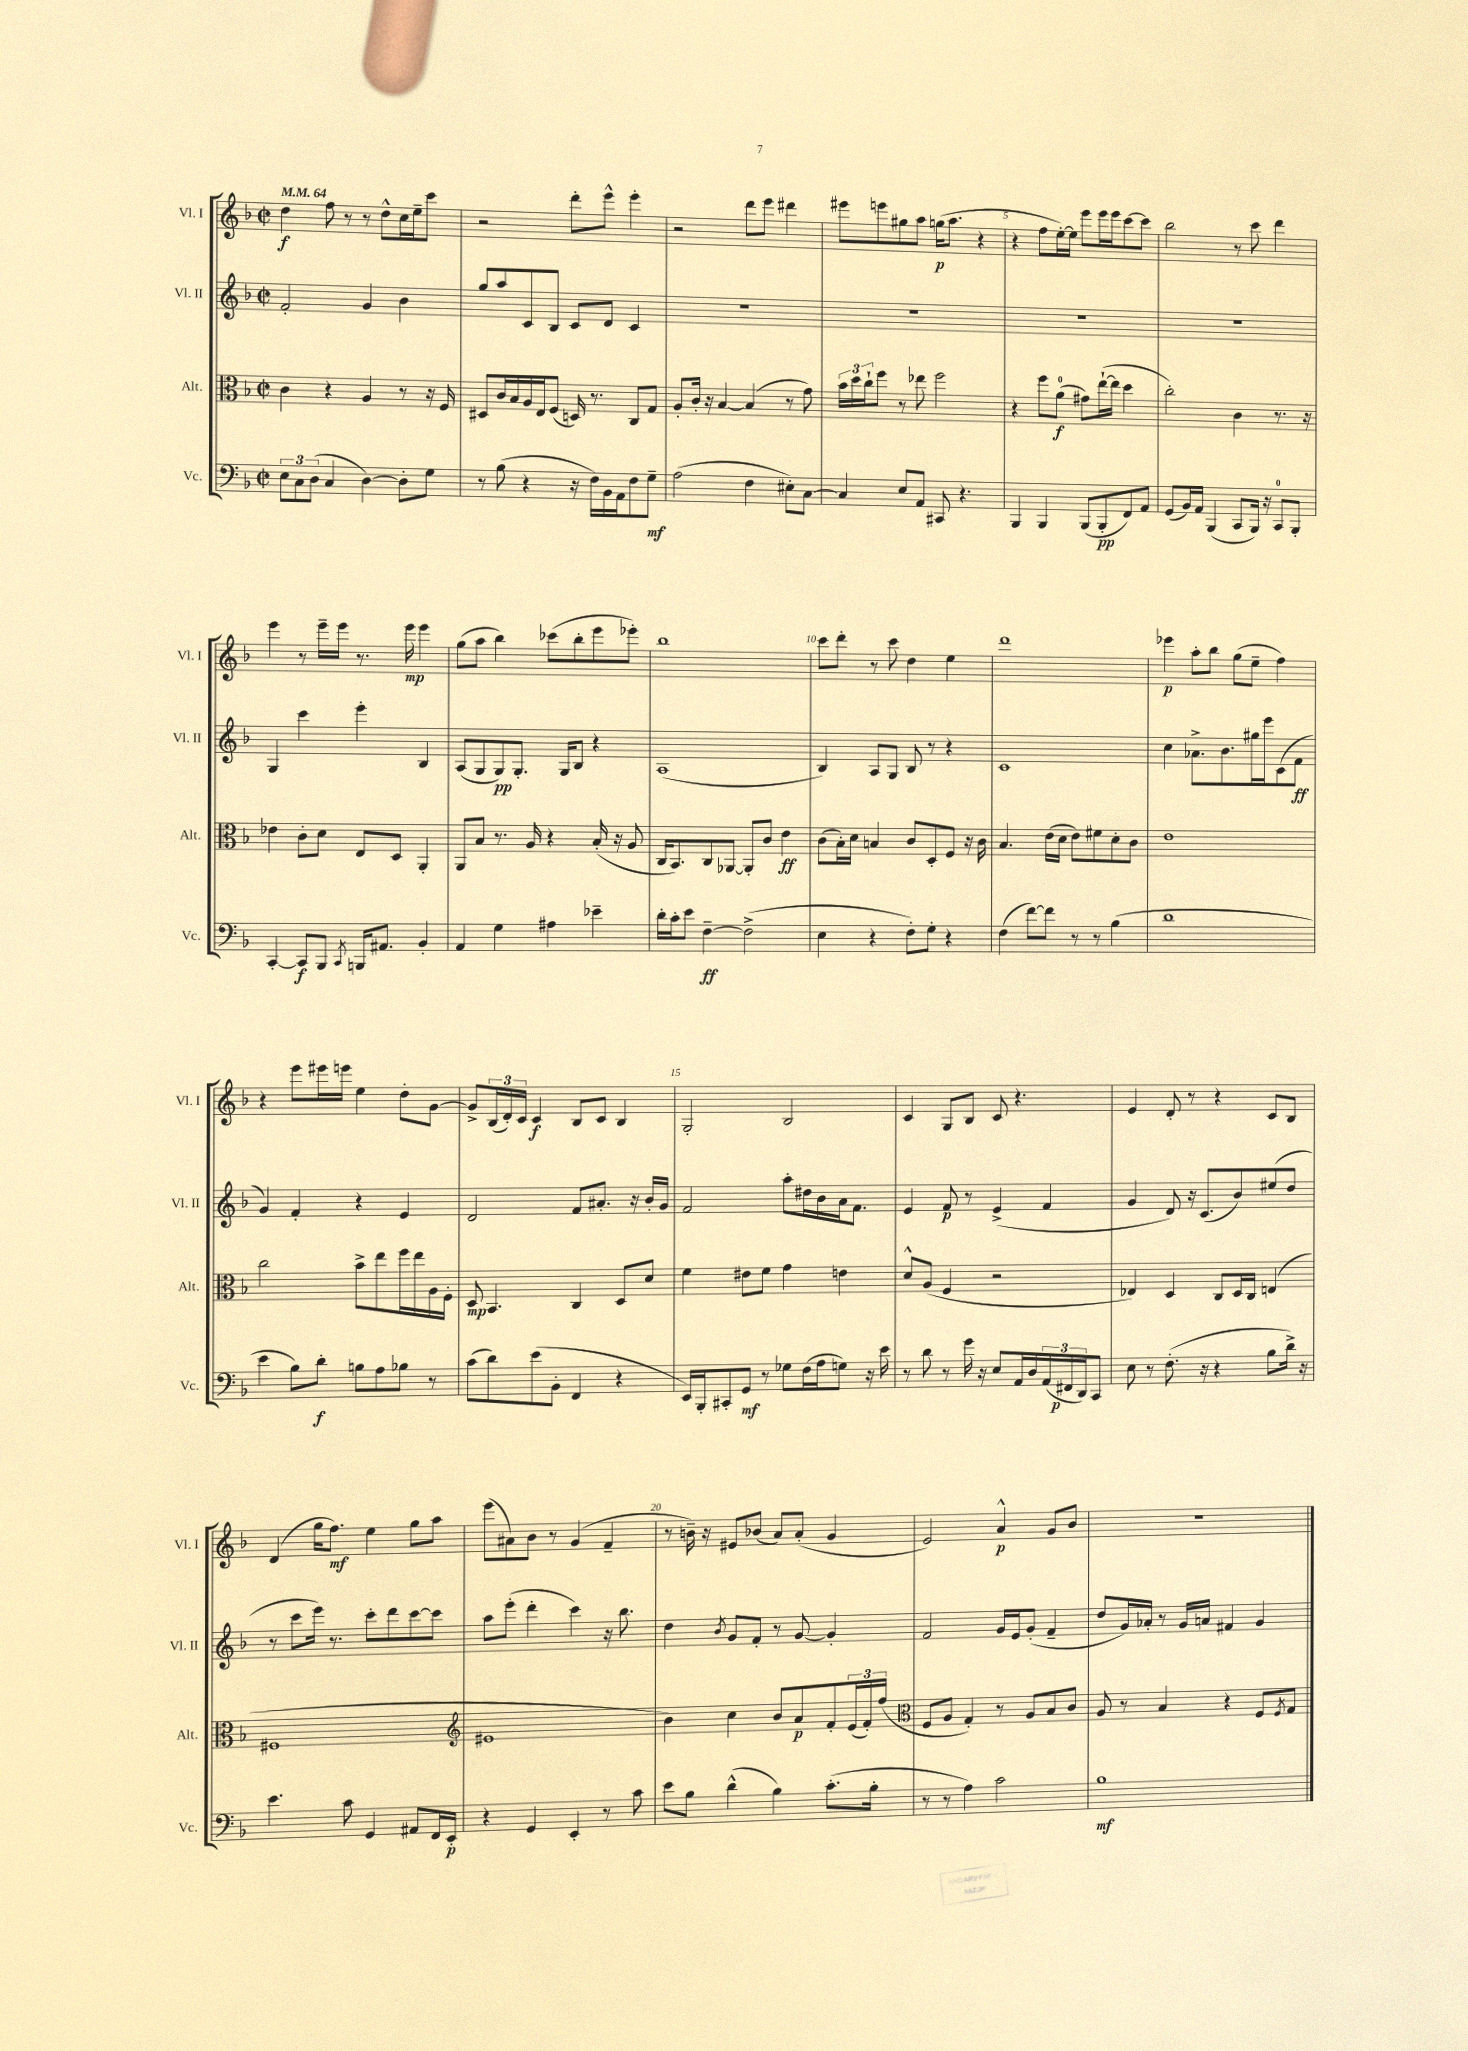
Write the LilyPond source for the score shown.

<<
\new StaffGroup <<
\new Staff = "s0" \with { instrumentName = "Vl. I" shortInstrumentName = "Vl. I" } {
    \clef treble \key f \major \defaultTimeSignature \time 2/2 \tempo 4 = 64
    d''4\f f''8 r8 r8 d''8-^ c''16 e''16-- c'''8 |
    r2 d'''8-. e'''8-^ e'''4-. |
    r2 d'''8 e'''8 dis'''4 |
    eis'''8 e'''8 gis''8 a''8 g''16\p( a''8. r4 |
    r4 f''8 e''16~-.) e''16 e'''8 e'''16 e'''16 c'''8~ c'''8 |
    bes''2 r8 c'''8 d'''4 |
    e'''4 r8 e'''16-- e'''16 r8. e'''16\mp e'''4 |
    g''8( a''8 bes''4) ces'''8( bes''8-. e'''8 ees'''8-.) |
    bes''1 |
    c'''8 d'''8-. r8 c'''8 d''4 e''4 |
    d'''1 |
    ees'''4\p a''8-. bes''8 g''8( e''8-- f''4) |
    r4 e'''8 eis'''16 e'''16 e''4 d''8-. g'8~ |
    g'8-> \tuplet 3/2 { bes16( d'16-.) c'16 } c'4\f bes8 c'8 bes4 |
    g2-. bes2 |
    c'4 g8 bes8 c'8 r4. |
    e'4 d'8-. r8 r4 c'8 bes8 |
    d'4( g''16 f''8.\mf) e''4 g''8 a''8 |
    e'''8( ais'8) bes'8 r8 g'4( f'4-- |
    r8 b'16--) r16 eis'8 bes'8( a'8) a'8-.( g'4 |
    e'2) a'4-^\p g'8 bes'8 |
    r1 \bar "|." |
}
\new Staff = "s1" \with { instrumentName = "Vl. II" shortInstrumentName = "Vl. II" } {
    \clef treble \key f \major \defaultTimeSignature \time 2/2
    f'2-. g'4 bes'4 |
    g''8 a''8 c'8 bes8 c'8 d'8 c'4 |
    R1 |
    R1 |
    R1 |
    R1 |
    g4 c'''4 e'''4-. bes4 |
    a8( g8 g8\pp) g8.-. g16 bes8 r4 |
    a1( |
    bes4) a8 g8 bes8 r8 r4 |
    c'1 |
    c''4 aes'8.-> bes'8. gis''16 e'''16 c'8( f'8\ff |
    g'4) f'4-. r4 e'4 |
    d'2 f'8 ais'8.-. r16 bes'16-. g'16 |
    f'2 a''8-. dis''16 bes'16 a'16 f'8. |
    e'4 f'8\p r8 e'4->( f'4 |
    g'4 d'8) r16 c'8.( bes'8) eis''8( d''8 |
    r8 c'''8 e'''16) r8. c'''8-. d'''8 c'''8~ c'''8 |
    a''8 e'''8-.( d'''4-. c'''4) r16 bes''8. |
    d''4 \acciaccatura { bes'8 } g'8 f'8-. r8 g'8~ g'4-. |
    f'2 g'16 e'16 g'8-.( f'4-- |
    d''8 g'16) aes'16-. r8 g'16 a'16 fis'4 g'4 \bar "|." |
}
\new Staff = "s2" \with { instrumentName = "Alt." shortInstrumentName = "Alt." } {
    \clef alto \key f \major \defaultTimeSignature \time 2/2
    c'4 r4 a4 r8 r16 f16 |
    dis8 c'16 bes16 a16 e16 f8( d16) r8. c8 g8 |
    a8-. c'16-. r16 bes4~ bes4( r8 g'8) |
    \tuplet 3/2 { bes'16 d''16 c''16-! } f''8 r8 ees''8 f''2 |
    r4 f''8 a'8-0\f( gis'8) e''16~-!( e''16 d''4 |
    c''2-.) c'4 r8. r16 |
    ees'4 c'8-. d'8 e8 d8 a,4-. |
    a,8 bes8 r8. a16 r4 bes16-.( r16 a8 |
    c16 bes,8.) c8 aes,8~ aes,8-. c'8 e'4\ff |
    c'8( bes16-.) d'16 b4 c'8 d8-. f8 r16 c'16 |
    bes4. e'16( d'16 e'8) fis'8 d'8-. c'8 |
    e'1 |
    c''2 bes'8-> e''8 f''16 e''16 a16 f16-. |
    d8\mp bes,4. c4 d8 d'8 |
    f'4 eis'8 f'8 g'4 e'4 |
    d'8-^ a8( f4 r2 |
    ees4) d4 c8 d16 c16 e4( |
    fis1 |
    \clef treble eis'1 |
    bes'4) c''4 bes'8 a'8\p f'8-. \tuplet 3/2 { e'16( f'16-.) f''16( } |
    \clef alto f8 a8 g4-.) r8 a8 bes8 c'8 |
    a8 r8 bes4 r4 f8 \acciaccatura { f8 } g8 \bar "|." |
}
\new Staff = "s3" \with { instrumentName = "Vc." shortInstrumentName = "Vc." } {
    \clef bass \key f \major \defaultTimeSignature \time 2/2
    \tuplet 3/2 { e8 c8 d8( } c4 d4~) d8-. g8 |
    r8 bes8( r4 r16 f16) bes,16 a,16 f8 g8--\mf |
    a2( f4 eis8-.) c8~ |
    c4 e8 a,8 cis,8 r4. |
    bes,,4 bes,,4 bes,,8( bes,,8-.\pp f,8) a,8 |
    g,8( bes,16) a,16 bes,,4( c,8 bes,,16) r16 c,8-0 bes,,8-. |
    c,4~-. c,8\f bes,,8 \acciaccatura { c,8 } b,,16 ais,8. bes,4-. |
    a,4 g4 ais4 ees'4-- |
    d'16-. c'16-. e'8 f4~--\ff f2->( |
    e4 r4 f8-.) g8-. r4 |
    f4( f'8~) f'8 r8 r8 bes4( |
    d'1 |
    e'4 bes8) d'8-.\f b8 a8 bes8 r8 |
    c'8( d'8) e'8( bes,8-. f,4 r4 |
    e,16) bes,,16-. cis,8-. g,8\mf r8 ges8 f16( a16 g8) r16 e'16 |
    r8 d'8 r8 g'16 r16 e8 a,16 d16 \tuplet 3/2 { a,16( fis,16\p d,16) } c,8 |
    e8 r8 f8.-.( r16 r4 bes8 d'16->) r16 |
    e'4. c'8 g,4 ais,8 f,16 e,16-.\p |
    r4 g,4 e,4-. r8 c'8 |
    e'8 bes8 d'4-^( bes4) c'8.-.( bes16-. |
    r8 r8 a4) c'2 |
    bes1\mf \bar "|." |
}
>>
>>
\layout { \context { \Score \override BarNumber.break-visibility = ##(#f #t #t) barNumberVisibility = #(every-nth-bar-number-visible 5) } }
